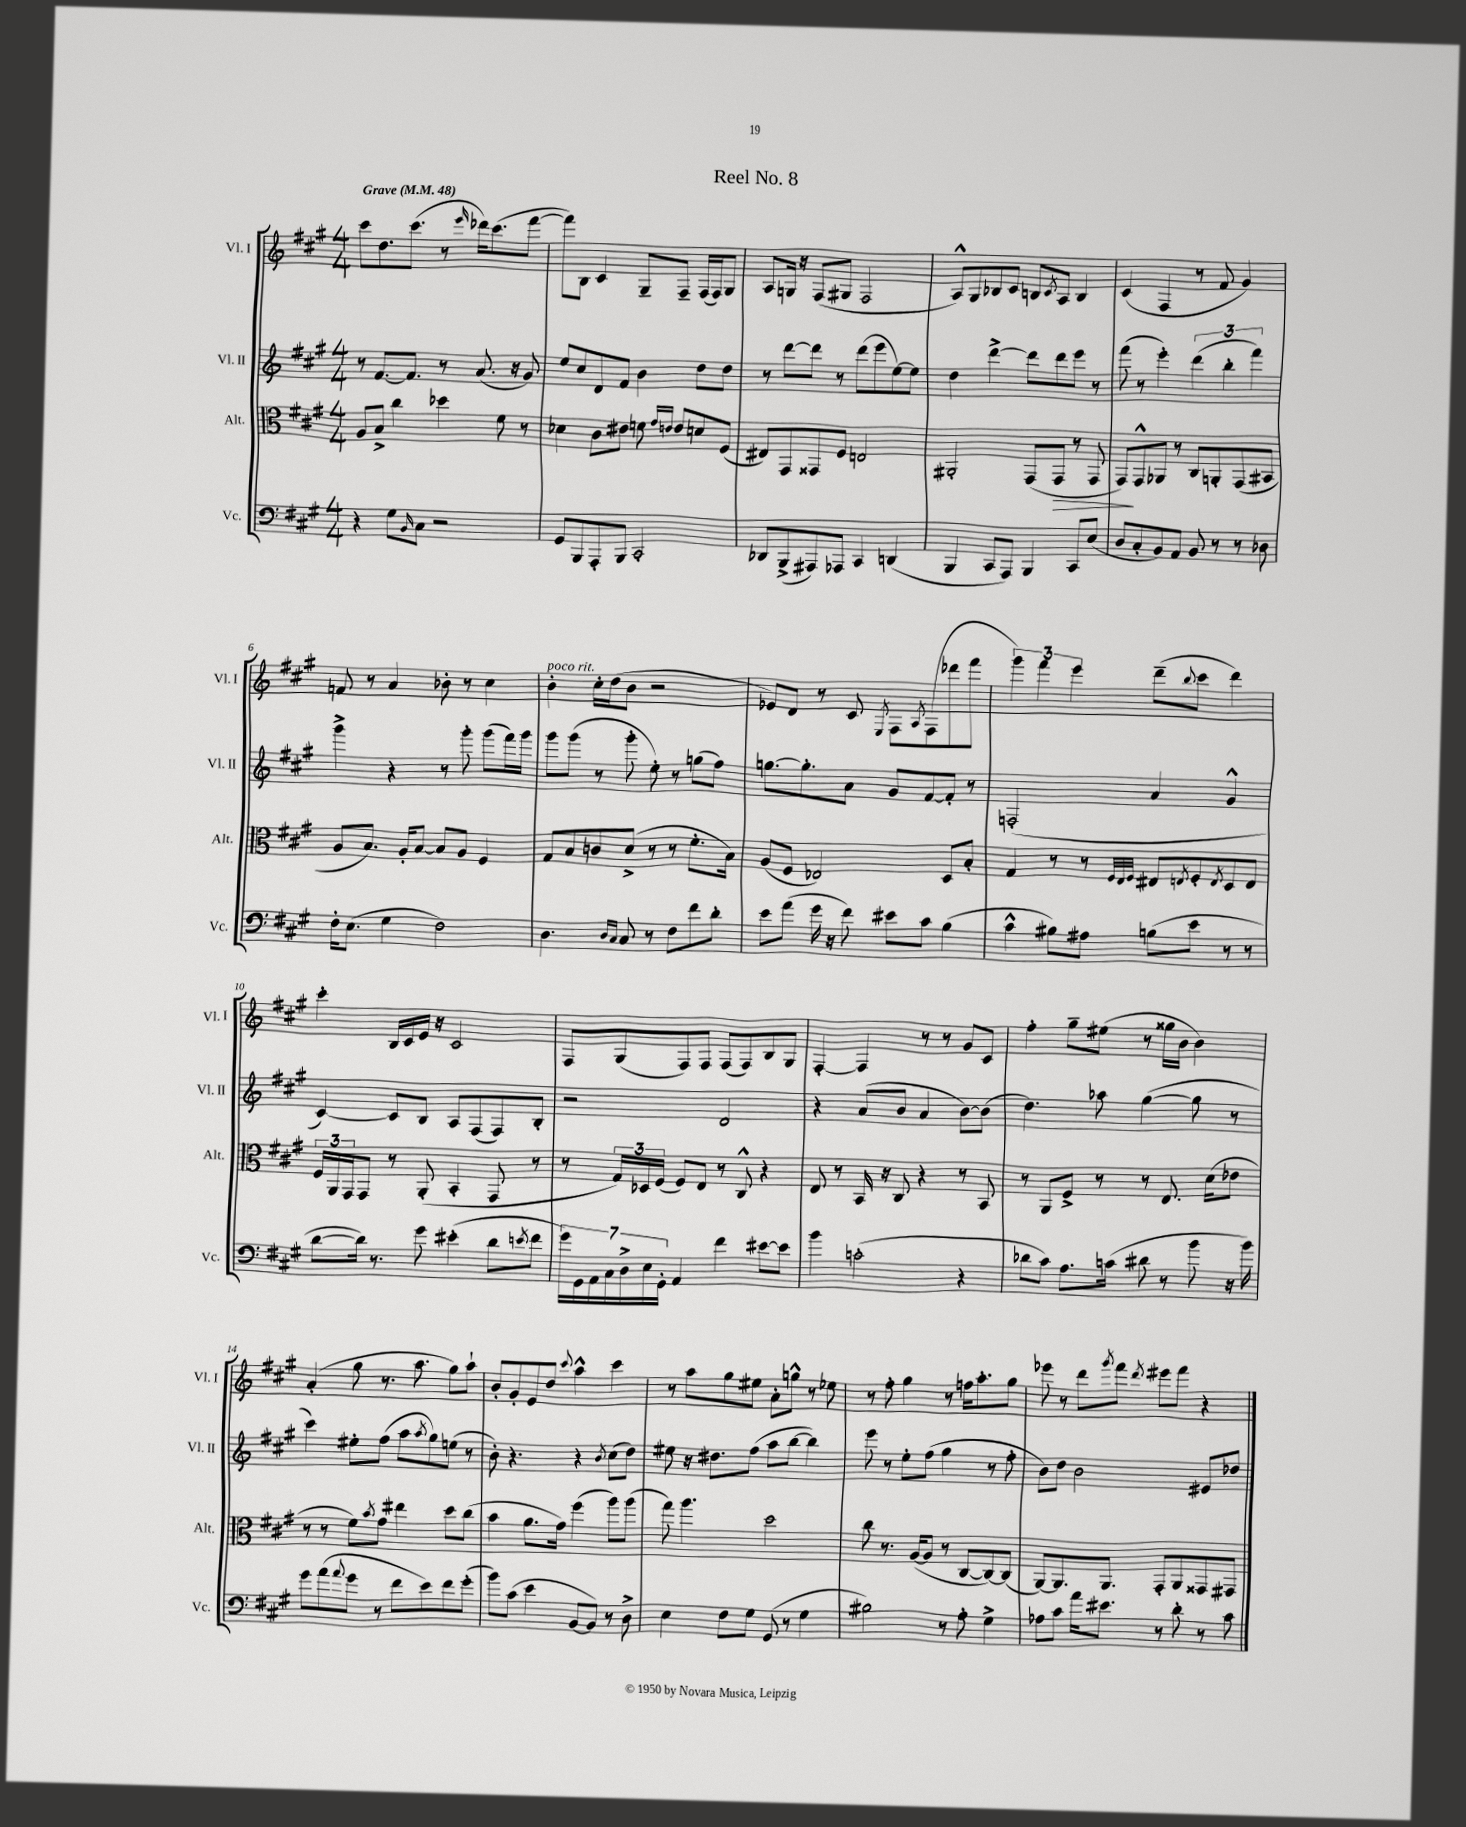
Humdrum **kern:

**kern	**kern	**kern	**kern
*staff4	*staff3	*staff2	*staff1
*clefF4	*clefC3	*clefG2	*clefG2
*k[f#c#g#]	*k[f#c#g#]	*k[f#c#g#]	*k[f#c#g#]
*M4/4	*M4/4	*M4/4	*M4/4
*MM48	*MM48	*MM48	*MM48
4r	8A	8r	8ccc#
.	8B^	[8.f#	8.dd
8G#	4cc#	.	.
.	.	8.f#]	(8.ccc#
16qqBB	.	.	.
8C#	.	.	.
2r	4dd-	8r	8r
.	.	.	16qqeee
.	.	(8.a	16ddd-)
.	.	.	(8.ccc#
.	8f#	.	.
.	.	16r	.
.	8r	8g#)	[8fff#
=	=	=	=
8GG#	4d-	8ee	8fff#])
8BBB	.	8cc#	8B
8AAA'	8c#	8d	4c#
8BBB	8e#	8f#	.
2CC#'	8f	4b	8G#~
.	16qqg#	.	.
.	16qqe	.	.
.	8e	.	8F#~
.	8d	8dd	(16F#
.	.	.	16F#)
.	(8F#	8dd	8G#
=	=	=	=
8DD-	8E#)	8r	8A
(8BBB^	8GG#	[8ddd	16G
.	.	.	16r
8AAA#)	8GG##	8ddd]	(8F#
8AAA-	8F#	8r	8G#
4CC#	2E	(8ddd	2F#
.	.	8eee	.
(4DD	.	[8ee)	.
.	.	8ee]	.
=	=	=	=
4BBB	2AA#'	4dd	8A^^)
.	.	.	8G#
8CC#	.	[4ddd^	8B-
8AAA)	.	.	8c#
4BBB	(8GG#	8ddd]	8B
.	.	.	8qc#
.	8GG#	8ddd	8A
8CC#	8r	8eee	4B
(8E	8GG#	8r	.
=	=	=	=
8D	8GG#)	(8fff#	(4c#
8C#'	8GG#^^	8r	.
8BB)	8AA-	4eee')	4F#
8AA	8r	.	.
8BB	8C#	(6ddd	8r
8r	8AA'	.	8f#
.	.	6bb'	.
8r	(8GG#	.	4g#)
.	.	6fff#)	.
8D-	8BB#	.	.
=	=	=	=
16F#'	8A	4ggg#^	8f
(8.E	.	.	.
.	8.B)	.	8r
4G#	.	4r	4a
.	16A'	.	.
.	[8B	.	.
2F#)	8B]	8r	8b-'
.	8A	8ggg#'	8r
.	4F#	(8ggg#	4cc#
.	.	16fff#)	.
.	.	16ggg#	.
=	=	=	=
4.D	8G#	8ggg#	4b'
.	8B	(8ggg#	.
.	8c	8r	16cc#'
.	.	.	(16dd
16qqD	.	.	.
16qqC#	.	.	.
8C#	(8d^	8ggg#'	8b
8r	8r	8ee')	2r
8F#	8r	8r	.
8f#	8.f#'	(8gg	.
8d'	.	8ff#)	.
.	16B)	.	.
=	=	=	=
8e	(8A	[8.gg	8e-)
(8a	8F#	.	8d
.	.	8.gg']	.
16g#	2E-)	.	8r
16r	.	.	.
8f#)	.	8a	8c#
.	.	.	8qE
8e#	.	8g#	8F#
.	.	.	8qA
8c#	.	[8f#	(8F#
(4B	8D	8f#']	8ddd-
.	8B'	8r	8fff#
=	=	=	=
4c#^^	4G#	(2F'	6ggg#)
.	.	.	6fff#
8B#)	8r	.	.
.	.	.	6eee
8A#	8r	.	.
.	32qqF#	.	.
.	32qqE	.	.
.	32qqF#	.	.
(8B	8E#	4a	(8ddd~
.	8qE	.	8qqbb
8e	8F#'	.	8ccc#
.	8qE	.	.
8r	8D	4g#^^	4ddd)
8r	8E	.	.
=	=	=	=
[8d	24F#	[4c#)	4ccc#'
.	24AA	.	.
.	24GG#	.	.
16d])	8GG#	.	.
8.r	.	.	.
.	8r	8c#]	16B
.	.	.	16c#
8g#	(8AA'	8B	16e
.	.	.	16r
(4e#'	4BB'	8A	2c#
.	.	(8F#	.
8d	8GG#	8F#)	.
8qe	.	.	.
8f#	8r	8B'	.
=	=	=	=
28g#)	8r	2r	8F#
28GG#	.	.	.
28AA	.	.	.
28C#	.	.	.
.	24G#)	.	(8G#
28D^	.	.	.
.	24D-	.	.
28E	.	.	.
.	(24F#	.	.
28GG#'	.	.	.
4AA	8F#)	.	8F#)
.	8E	.	8F#
4f#	8r	2d	(8F#
.	8C#^^	.	8F#)
[8e#	4r	.	8B
8e#]	.	.	8G#
=	=	=	=
4b	8E	4r	[4F#'
.	8r	.	.
(2c'	16BB	(8a	4F#]
.	16r	.	.
.	8C#	8b	.
.	4r	4a	8r
.	.	.	8r
4r	8r	[8b)	8g#
.	8BB	(8b]	8c#
=	=	=	=
8d-	8r	4.dd)	4ff#'
8c#)	8AA	.	.
8.A	8F#^	.	8gg#~
.	8r	8aa-	(8ee#
(16c	.	.	.
8d#	8r	([4gg#	8r
8r	8.E	.	16gg##
.	.	.	16b
8b	.	8gg#]	4b)
.	(16d	.	.
16r	8e-	8r	.
16b)	.	.	.
=	=	=	=
8g#	8r	4ccc#)	(4a'
(8a	8r	.	.
8qqa	.	.	.
8g#	8f#)	8ee#'	8gg#
.	8qb	.	.
8r	8g#	(8ff#	8.r
8f#	4ee#	8aa	.
.	.	.	8.aa
.	.	8qaa	.
8e)	.	8gg#)	.
8f#	8dd	(8ee	8gg#)
(8g#'	(8cc#	8r	8aa`
=	=	=	=
8b)	4b	8b')	8b'
(8c#	.	4.r	8g#'
4e	8.a	.	8e
.	.	.	8dd
.	16g#)	.	.
.	.	.	8qqccc#
[8BB	(4ff#	4r	4aa^^
8BB])	.	.	.
.	.	8qb	.
8r	8aa)	(8cc#	4ccc#
8D^	(8aa	8dd)	.
=	=	=	=
4E	8gg#)	8ee#	8r
.	4.aa	16r	8aa
.	.	8.dd#	.
8F#	.	.	8gg#
8G#	.	(8ff#	8ee#
(8GG#	2dd	8aa	8a'
8r	.	[8bb	8gg^^
4G#	.	4bb])	8r
.	.	.	8ee-
=	=	=	=
2B#)	8cc#	8eee	8r
.	8.r	8r	8ff#'
.	.	8ee'	4gg#
.	([16A	.	.
.	8A]	(8ff#	.
8r	8r	4gg#	8r
8A'	[8C#	.	16ff
.	.	.	8.aa'
4G#^	8C#_)	8r	.
.	(8C#]	8ff#'	8gg#
=	=	=	=
8A-	[8AA)	8b)	8eee-
8c#	8.AA]	8dd	8r
16a	.	2b	8ddd
8.e#	8.AA	.	.
.	.	.	8qggg#
.	.	.	8fff#
.	.	.	8qddd
8r	8GG#'	.	8eee#
8d'	8AA	.	8fff#
8r	8GG##	8e#	4r
8c#	8GG#	8dd-	.
==	==	==	==
*-	*-	*-	*-
